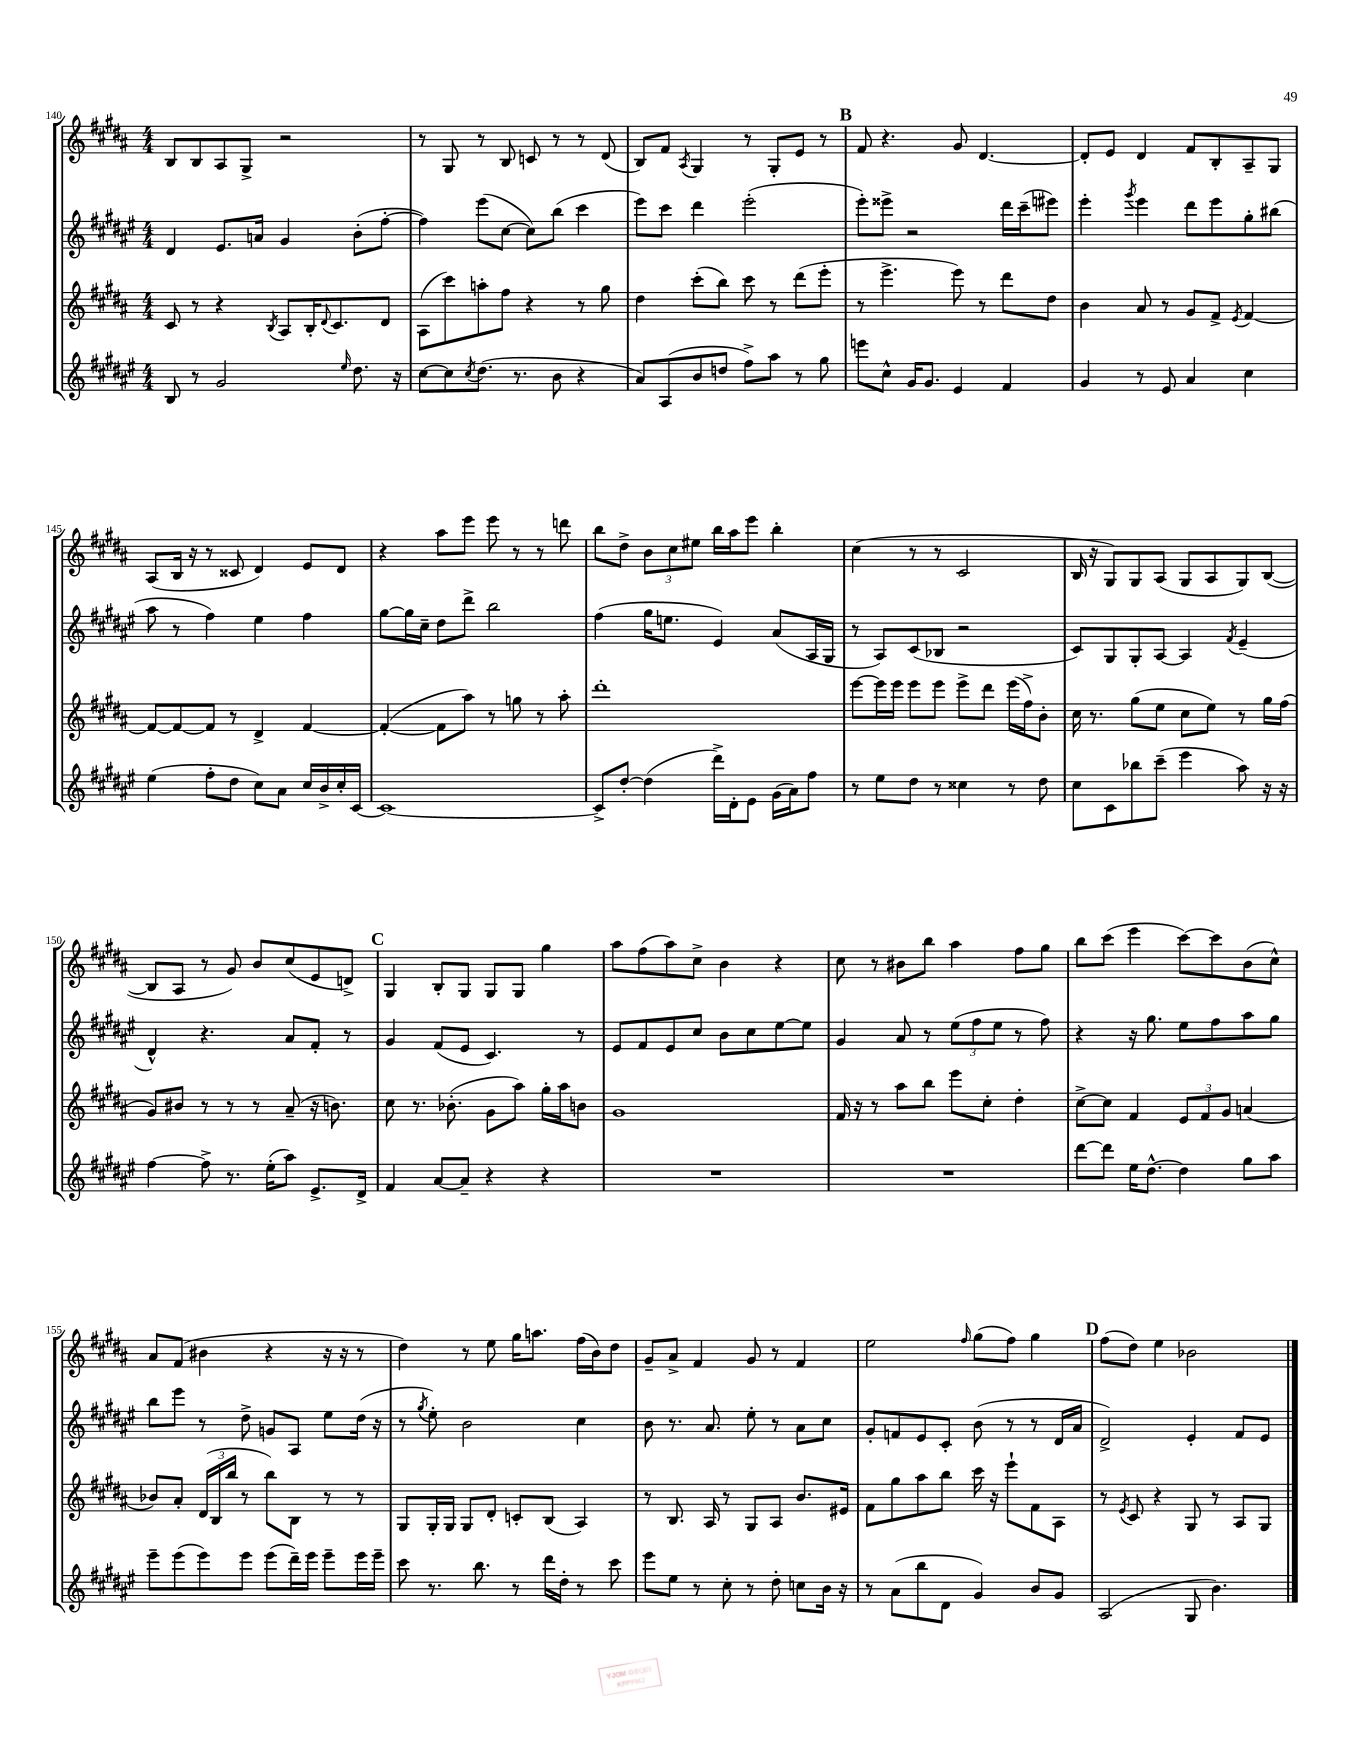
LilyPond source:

<<
\new StaffGroup <<
\new Staff = "s0" {
    \clef treble \key b \major \numericTimeSignature \time 4/4
    b8 b8 ais8 gis8-> r2 |
    r8 gis8 r8 b8 c'8 r8 r8 dis'8( |
    b8) fis'8 \acciaccatura { ais8 } gis4 r8 gis8-. e'8 r8 |
    \mark \markup { \bold "B" } fis'8 r4. gis'8 dis'4.~ |
    dis'8-. e'8 dis'4 fis'8 b8-. ais8-- gis8 |
    ais8( b16 r16 r8 cisis'8 dis'4) e'8 dis'8 |
    r4 ais''8 e'''8 e'''8 r8 r8 d'''8 |
    b''8 dis''8-> \tuplet 3/2 { b'8 cis''8 eis''8 } b''16 ais''16 e'''8 b''4-. |
    cis''4( r8 r8 cis'2 |
    b16 r16 gis8) gis8 ais8( gis8 ais8 gis8) b8~( |
    b8 ais8 r8 gis'8) b'8 cis''8( e'8 d'8->) |
    \mark \markup { \bold "C" } gis4 b8-. gis8 gis8 gis8 gis''4 |
    ais''8 fis''8( ais''8) cis''8-> b'4 r4 |
    cis''8 r8 bis'8 b''8 ais''4 fis''8 gis''8 |
    b''8 cis'''8( e'''4 cis'''8~) cis'''8 b'8( cis''8-^) |
    ais'8 fis'8( bis'4 r4 r16 r16 r8 |
    dis''4) r8 e''8 gis''16 a''8. fis''16( b'16) dis''8 |
    gis'8-- ais'8-> fis'4 gis'8 r8 fis'4 |
    e''2 \grace { fis''16 } gis''8( fis''8) gis''4 |
    \mark \markup { \bold "D" } fis''8( dis''8) e''4 bes'2 \bar "|." |
}
\new Staff = "s1" {
    \clef treble \key fis \major \numericTimeSignature \time 4/4
    dis'4 eis'8. a'16 gis'4 b'8-.( fis''8~-. |
    fis''4) eis'''8( cis''8~ cis''8) b''8( cis'''4 |
    eis'''8) cis'''8 dis'''4 eis'''2-.( |
    \mark \markup { \bold "B" } eis'''8-.) eisis'''8-> r2 dis'''16 cis'''16--( eis'''8) |
    eis'''4-. \acciaccatura { gis'''8 } eis'''4 dis'''8 eis'''8 gis''8-. bis''8( |
    ais''8 r8 fis''4) eis''4 fis''4 |
    gis''8~ gis''16 cis''16-- dis''8 dis'''8-> b''2 |
    fis''4( gis''16 e''8. eis'4) ais'8( ais16 gis16 |
    r8 ais8) cis'8( bes8 r2 |
    cis'8) gis8 gis8-. ais8~ ais4 \acciaccatura { fis'8 } eis'4--( |
    dis'4-^) r4. ais'8 fis'8-. r8 |
    \mark \markup { \bold "C" } gis'4 fis'8( eis'8 cis'4.) r8 |
    eis'8 fis'8 eis'8 cis''8 b'8 cis''8 eis''8~ eis''8 |
    gis'4 ais'8 r8 \tuplet 3/2 { eis''8( fis''8 eis''8 } r8 fis''8) |
    r4 r16 gis''8. eis''8 fis''8 ais''8 gis''8 |
    b''8 eis'''8 r8 dis''8-> g'8 ais8 eis''8 dis''16( r16 |
    r8 \acciaccatura { gis''8 } eis''8-.) b'2 cis''4 |
    b'8 r8. ais'8. eis''8-. r8 ais'8 cis''8 |
    gis'8-. f'8 eis'8 cis'8-. b'8( r8 r8 dis'16 ais'16 |
    \mark \markup { \bold "D" } dis'2->) eis'4-. fis'8 eis'8 \bar "|." |
}
\new Staff = "s2" {
    \clef treble \key b \major \numericTimeSignature \time 4/4
    cis'8 r8 r4 \acciaccatura { b8 } ais8 b16-. \appoggiatura { dis'8 } cis'8. dis'8 |
    ais8( cis'''8) a''8-. fis''8 r4 r8 gis''8 |
    dis''4 cis'''8-.( b''8) cis'''8 r8 dis'''8( e'''8-. |
    \mark \markup { \bold "B" } r8 e'''4.-> e'''8) r8 dis'''8 dis''8 |
    b'4 ais'8 r8 gis'8 fis'8-> \acciaccatura { e'8 } fis'4~ |
    fis'8~ fis'8~ fis'8 r8 dis'4-> fis'4~ |
    fis'4~-.( fis'8 ais''8) r8 g''8 r8 ais''8-. |
    dis'''1-. |
    e'''8~ e'''16 e'''16 e'''8 e'''8 e'''8-> dis'''8 e'''16( fis''16->) b'8-. |
    cis''16 r8. gis''8( e''8 cis''8 e''8) r8 gis''16 fis''16( |
    gis'8) bis'8 r8 r8 r8 ais'8--( r16 b'8.) |
    \mark \markup { \bold "C" } cis''8 r8. bes'8.-.( gis'8 ais''8) gis''16-. ais''16 b'8 |
    gis'1 |
    fis'16 r16 r8 ais''8 b''8 e'''8 cis''8-. dis''4-. |
    cis''8~-> cis''8 fis'4 \tuplet 3/2 { e'8 fis'8 gis'8 } a'4( |
    bes'8) ais'8-. \tuplet 3/2 { dis'16( b16 b''16 } r8 b''8) b8 r8 r8 |
    gis8 gis16-. gis16 gis8 dis'8-. c'8-. b8( ais4) |
    r8 b8. ais16 r8 gis8 ais8 b'8. eis'16 |
    fis'8 gis''8 ais''8 b''8 cis'''16 r16 e'''8-! fis'8 ais8 |
    \mark \markup { \bold "D" } r8 \acciaccatura { e'8 } cis'8 r4 gis8 r8 ais8 gis8 \bar "|." |
}
\new Staff = "s3" {
    \clef treble \key fis \major \numericTimeSignature \time 4/4
    b8 r8 gis'2 \grace { eis''16 } dis''8. r16 |
    cis''8~ cis''8 \acciaccatura { cis''8 } dis''8.( r8. b'8 r4 |
    ais'8) ais8( b'8 d''8 fis''8->) ais''8 r8 gis''8 |
    \mark \markup { \bold "B" } e'''8 cis''8-^ gis'16 gis'8. eis'4 fis'4 |
    gis'4 r8 eis'8 ais'4 cis''4 |
    eis''4( fis''8-. dis''8 cis''8) ais'8 cis''16 b'16-> cis''16-. cis'16~ |
    cis'1~ |
    cis'8-> dis''8~-. dis''4( dis'''16->) dis'16-. eis'8 gis'16( ais'16) fis''8 |
    r8 eis''8 dis''8 r8 cisis''4 r8 dis''8 |
    cis''8 cis'8 bes''8 cis'''8--( eis'''4 ais''8) r16 r16 |
    fis''4~ fis''8-> r8. eis''16-.( ais''8) eis'8.-> dis'16-> |
    \mark \markup { \bold "C" } fis'4 ais'8~ ais'8-- r4 r4 |
    R1 |
    R1 |
    dis'''8~ dis'''8 eis''16 dis''8.~-^ dis''4 gis''8 ais''8 |
    eis'''8-- eis'''8( eis'''8) eis'''8 eis'''8( dis'''16--) eis'''16 eis'''8-- eis'''16 eis'''16-- |
    cis'''8 r8. b''8. r8 dis'''16 dis''16-. r8 cis'''8 |
    eis'''8 eis''8 r8 cis''8-. r8 dis''8-. c''8 b'16 r16 |
    r8 ais'8( b''8 dis'8 gis'4) b'8 gis'8 |
    \mark \markup { \bold "D" } ais2( gis8 b'4.) \bar "|." |
}
>>
>>
\layout { \context { \Score currentBarNumber = #140 } }
